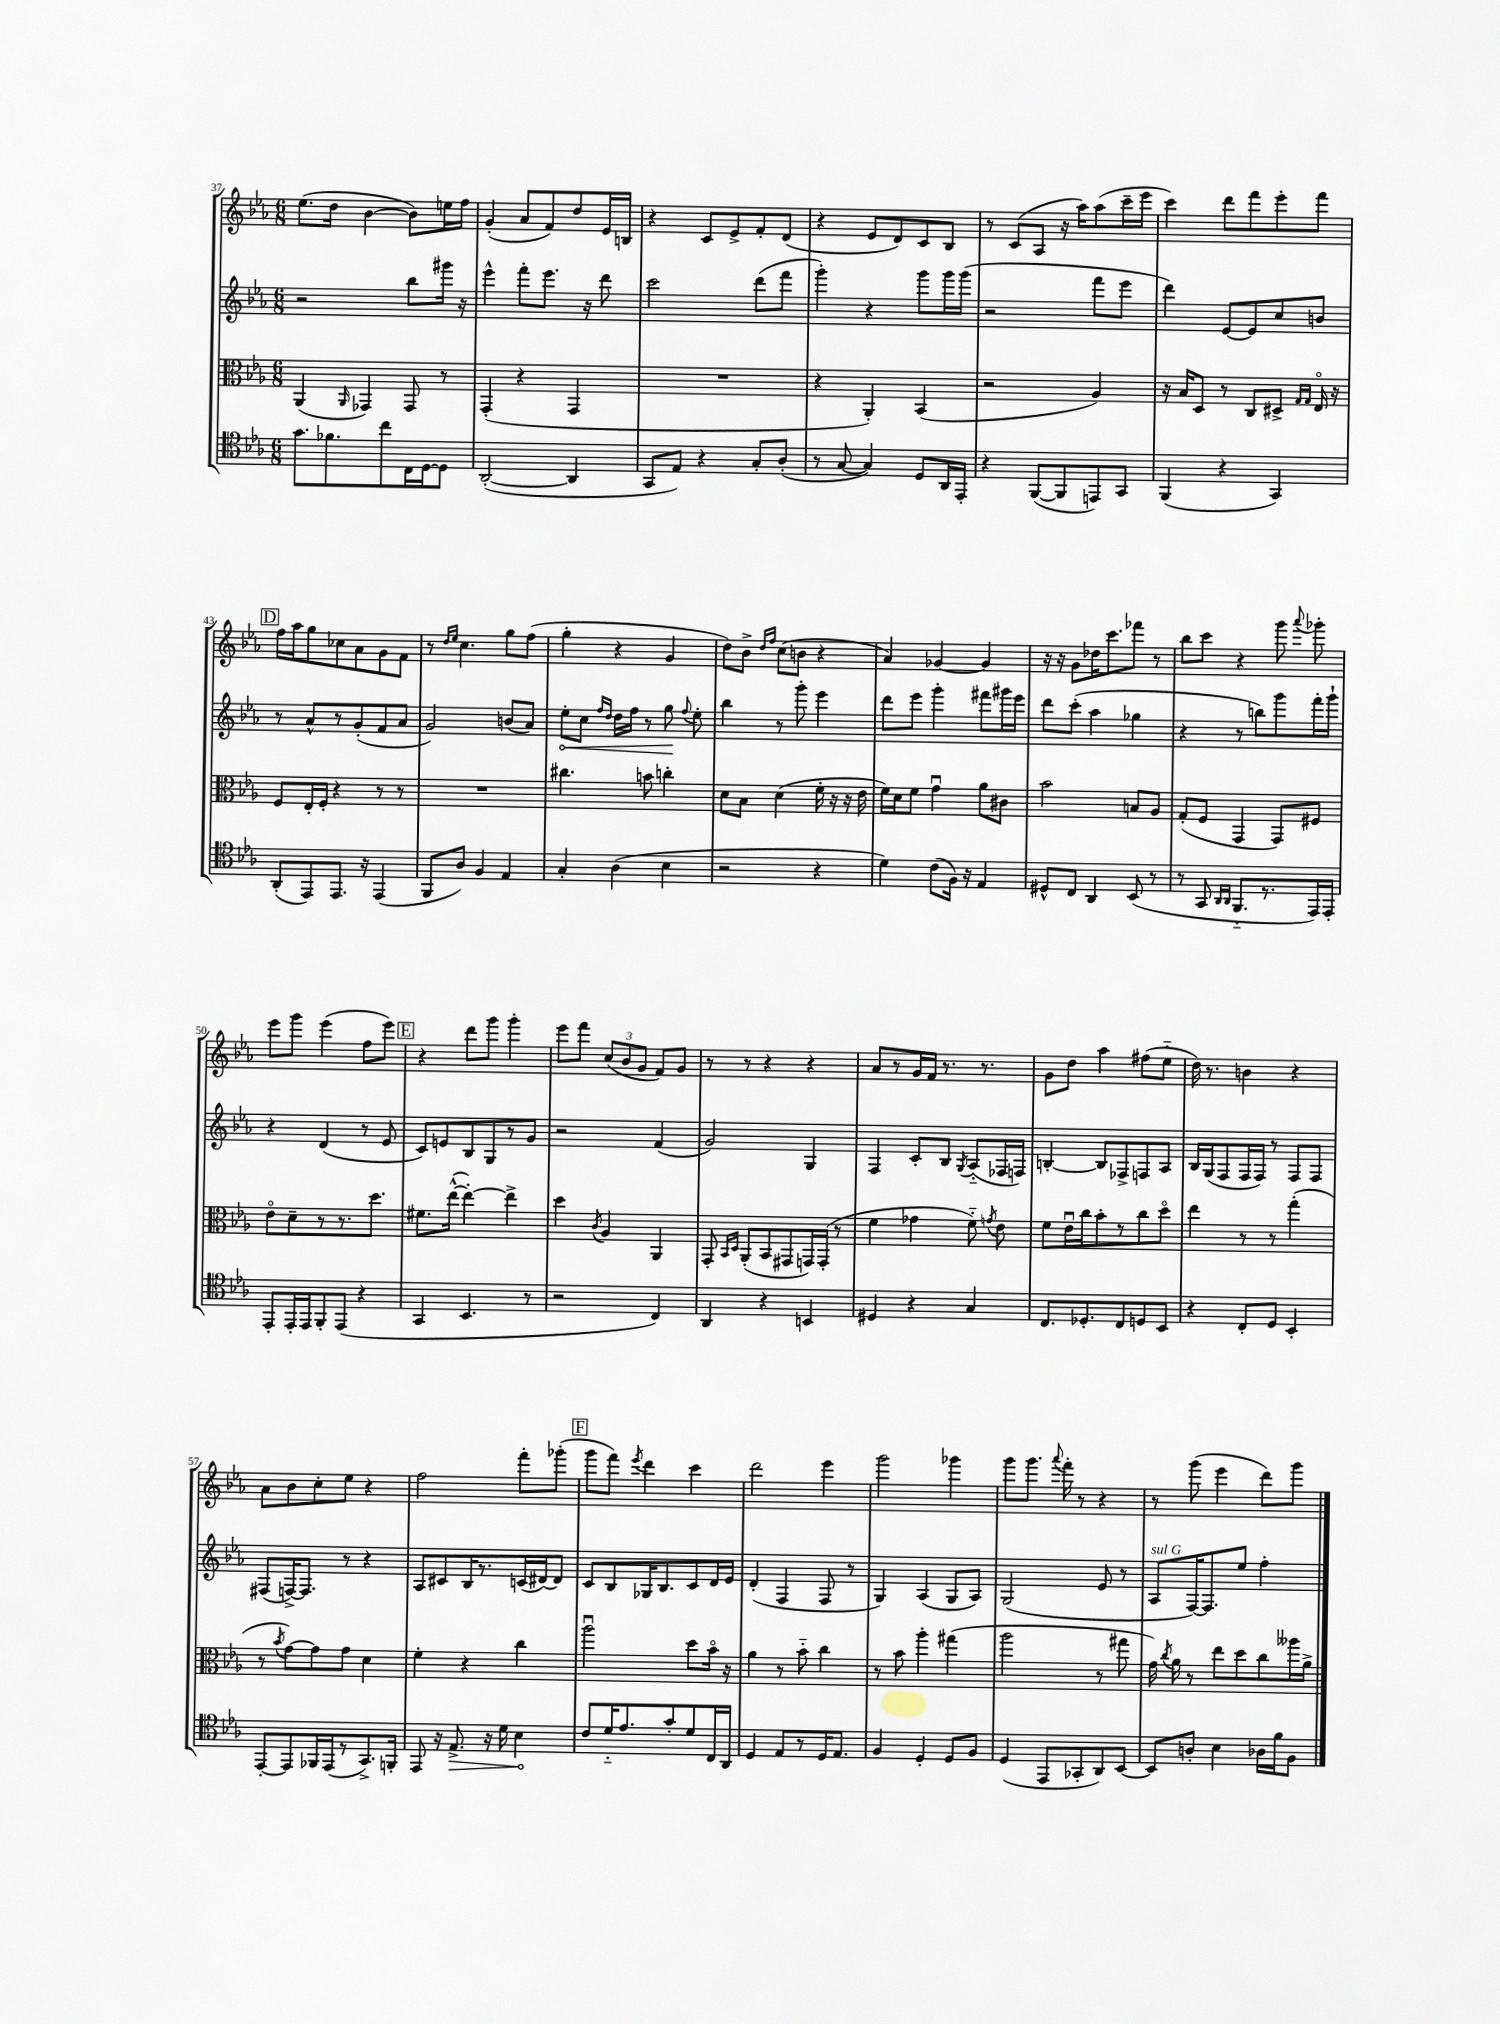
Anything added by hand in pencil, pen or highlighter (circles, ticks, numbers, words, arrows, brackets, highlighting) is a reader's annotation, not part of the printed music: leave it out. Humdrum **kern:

**kern	**kern	**kern	**kern
*staff4	*staff3	*staff2	*staff1
*clefC4	*clefC3	*clefG2	*clefG2
*k[b-e-a-]	*k[b-e-a-]	*k[b-e-a-]	*k[b-e-a-]
*M6/8	*M6/8	*M6/8	*M6/8
8.g	(4AA-	2r	(8.ee-
8.f-	.	.	16dd
.	16qqAA-	.	.
.	4GG-)	.	[4b-
8cc	.	.	.
16C	8GG-	8bb-	8b-])
[16D	.	.	.
8D]	8r	16ggg#	16ee
.	.	16r	16ff
=	=	=	=
([2AA-'	(4GG'	4eee-^^	(4g'
.	4r	8fff'	8a-
.	.	8.eee-	8f)
4AA-]	4GG	.	8dd
.	.	16r	.
.	.	8ddd	16e-
.	.	.	16B
=	=	=	=
8GG	2.r	2ccc	4r
8E-)	.	.	.
4r	.	.	8c
.	.	.	8e-^
8G'	.	(8ddd	8f'
(8A-'	.	8fff	(8d
=	=	=	=
8r	4r	4ggg')	4r
[8G	.	.	.
4G])	4AA-')	4r	8e-
.	.	.	8d)
8D	(4BB-	8ggg	8c
16AA-	.	16ggg	8B-
16EE-'	.	(16ggg	.
=	=	=	=
4r	2r	2r	8r
.	.	.	(8c
([8FF	.	.	8A-
8FF]	.	.	16r
.	.	.	16aa-)
8EE)	4A-)	8fff	(8aa-
8GG	.	8eee-	16ccc~
.	.	.	16eee-
=	=	=	=
(4FF	16r	4ddd)	4ccc)
.	16B-	.	.
.	8D	.	.
4r	8r	[8e-	8ddd
.	8C	8e-]	8fff
4GG)	8D#^	8cc	8eee-'
.	16qqG	.	.
.	16qqG	.	.
.	16E-o	8b	8fff
.	16r	.	.
=	=	=	=
(8AA-'	8F	8r	16ff
.	.	.	16aa-
8EE-)	16E-'	8a-^^	8gg
.	16F'	.	.
8.EE-	4r	8r	8cc-
.	.	(8g'	8a-
16r	.	.	.
(4EE-	8r	8f	8g
.	8r	8a-	8f
=	=	=	=
8FF	2.r	2g)	8r
.	.	.	16qqdd
.	.	.	16qqee-
8A-)	.	.	4.cc
4F	.	.	.
4E-	.	(8b	8gg
.	.	8a-)	(8ff
=	=	=	=
4G'	4.cc#	8ee-'	4gg'
.	.	8cc	.
.	.	16qqff	.
.	.	16qqdd	.
(4A-	.	16dd	4r
.	.	16ff	.
.	8b	8r	.
4B-	4cc'	8gg	4g
.	.	8qqff	.
.	.	8ee-'	.
=	=	=	=
2r	8d	4bb-	8dd)
.	8B-	.	8b-^
.	.	.	16qqdd
.	.	.	16qqff
.	(4d	8r	(8cc
.	.	8ggg'	8b
4r	16f'	4eee-	4r
.	16r	.	.
.	16r	.	.
.	16e-	.	.
=	=	=	=
4d)	16f)	8ddd	4a-)
.	16d	.	.
.	8f	8eee-	.
(8c	4gu	4ggg'	[4g-
16F)	.	.	.
16r	.	.	.
4E-	8a-	8fff#	4g-]
.	8c#	16ggg#	.
.	.	16eee-	.
=	=	=	=
8D#^^	2b-	8ddd	16r
.	.	.	16r
8C	.	(8ccc'	8g
4AA-	.	4aa-	16dd-
.	.	.	8.ccc
(8BB-	8B	4gg-	8fff-
8r	8A-	.	8r
=	=	=	=
8r	(8G'	4r	8bb-
8GG	8F	.	8ccc
16qqAA-	.	.	.
16qqAA-	.	.	.
8.FF'~	4GG	8r	4r
.	.	8bb)	.
8.r	.	.	.
.	8GG)	8ggg	8ggg
.	.	.	8qqaaa-
16EE-)	8F#	16fff'	8ggg-'
16EE-'	.	16ggg`	.
=	=	=	=
8EE-'	8e-o	4r	8eee-
16EE-'	8d~	.	8ggg
16EE-	.	.	.
8FF'	8r	(4d	(4eee-
(8EE-	8.r	.	.
4r	.	8r	8ff
.	8.dd	.	.
.	.	8e-	8eee-)
=	=	=	=
4GG	8.f#	8c)	4r
.	.	8e	.
.	([16ee-^^	.	.
4.BB-	4ee-'_)	8B-	8ddd
.	.	8G	8ggg
.	4ee-^]	8r	4ggg'
8r	.	8g	.
=	=	=	=
2r	4dd	2r	8eee-
.	.	.	8fff
.	8qc	.	.
.	4A-	.	(12cc
.	.	.	12b-
.	.	.	12g
4C)	4AA-	(4f	8f)
.	.	.	8g
=	=	=	=
4AA-	8GG'	2g)	8r
.	16qqBB-	.	.
.	16qqD	.	.
.	(8AA-'	.	8r
4r	8BB-	.	4r
.	8GG#	.	.
4BB	16GG)	4G	4r
.	(16GG'	.	.
.	8r	.	.
=	=	=	=
4D#	4f	4F	8a-
.	.	.	8r
4r	4g-	8c'	16g
.	.	.	16f
.	.	8B-	8.r
.	.	8qG	.
4G	8f'~)	(8A-'~	.
.	.	.	8.r
.	8qg	.	.
.	8e-	16F-	.
.	.	16F)	.
=	=	=	=
8.C	8f	[4B'	8g
.	16e-u	.	8dd
8.D-'	16cc	.	.
.	8b-'	8B]	4aa-
8C	8r	8F-^	.
8D	8cc	8F	(8ff#
8BB-	8ddo	8A-	8ee-'~
=	=	=	=
4r	4ee-	16B-	16dd)
.	.	(16G	8.r
.	.	8F	.
8C'	8r	16F	4b
.	.	16F)	.
8D	8r	8r	.
4BB-'	(4gg'	8F	4r
.	.	8F	.
=	=	=	=
[8EE-'	8r	(8F#	8a-
.	8qb-	.	.
8EE-]	[8g)	[16F^)	8b-
.	.	8.F]	.
16FF-	8g]	.	8cc'
(16EE-	.	.	.
8r	8g	8r	8ee-
8.GG^)	4d	4r	4r
16FF'	.	.	.
=	=	=	=
8EE-	4f'	8A-	2ff
16r	.	8c#	.
8.E-^	.	.	.
.	4r	16B-	.
.	.	8.r	.
16r	.	.	.
16d	.	.	.
4B-	4cc	(16c	8fff'
.	.	[16d#)	.
.	.	8d#]	(8ggg-'
=	=	=	=
8c	2aa-u	8c	8ggg
16d'~	.	8B-	8fff)
8.e-	.	.	.
.	.	.	8qeee-
.	.	16G-	4ddd
.	.	8.B-	.
8g'	.	.	.
8d	8dd	8c	4ccc
16C	16b-o	16d	.
16AA-	16r	16e-	.
=	=	=	=
4D	4a-	(4d'	2ddd
8E-	8r	4F	.
8r	8b-'~	.	.
16D	4cc	8F	4eee-
8.E-	.	.	.
.	.	8r	.
=	=	=	=
4F	8r	4G)	2ggg
.	8b-	.	.
4D'	4aa-'	(4A-	.
8D	(4gg#	8G	4ggg-
8F	.	8A-)	.
=	=	=	=
(4D	2aa-	(2G	8ggg
.	.	.	8.ggg
8EE-	.	.	.
.	.	.	8qqaaa-
.	.	.	16fff'
8GG-'	.	.	8r
8AA-)	8r	8e-	4r
[8BB-	8gg#	8r	.
=	=	=	=
8BB-]	16g)	8A-	8r
.	8qcc	.	.
.	16a-	.	.
8A'	8r	[16F)	(8ggg
.	.	8.F]	.
4B-	8ee-	.	4eee-
.	8dd	8ee-	.
16A-	8cc	4ff'	8ddd)
16f	.	.	.
8F	16aa--	.	8ggg
.	16a-^	.	.
==	==	==	==
*-	*-	*-	*-
